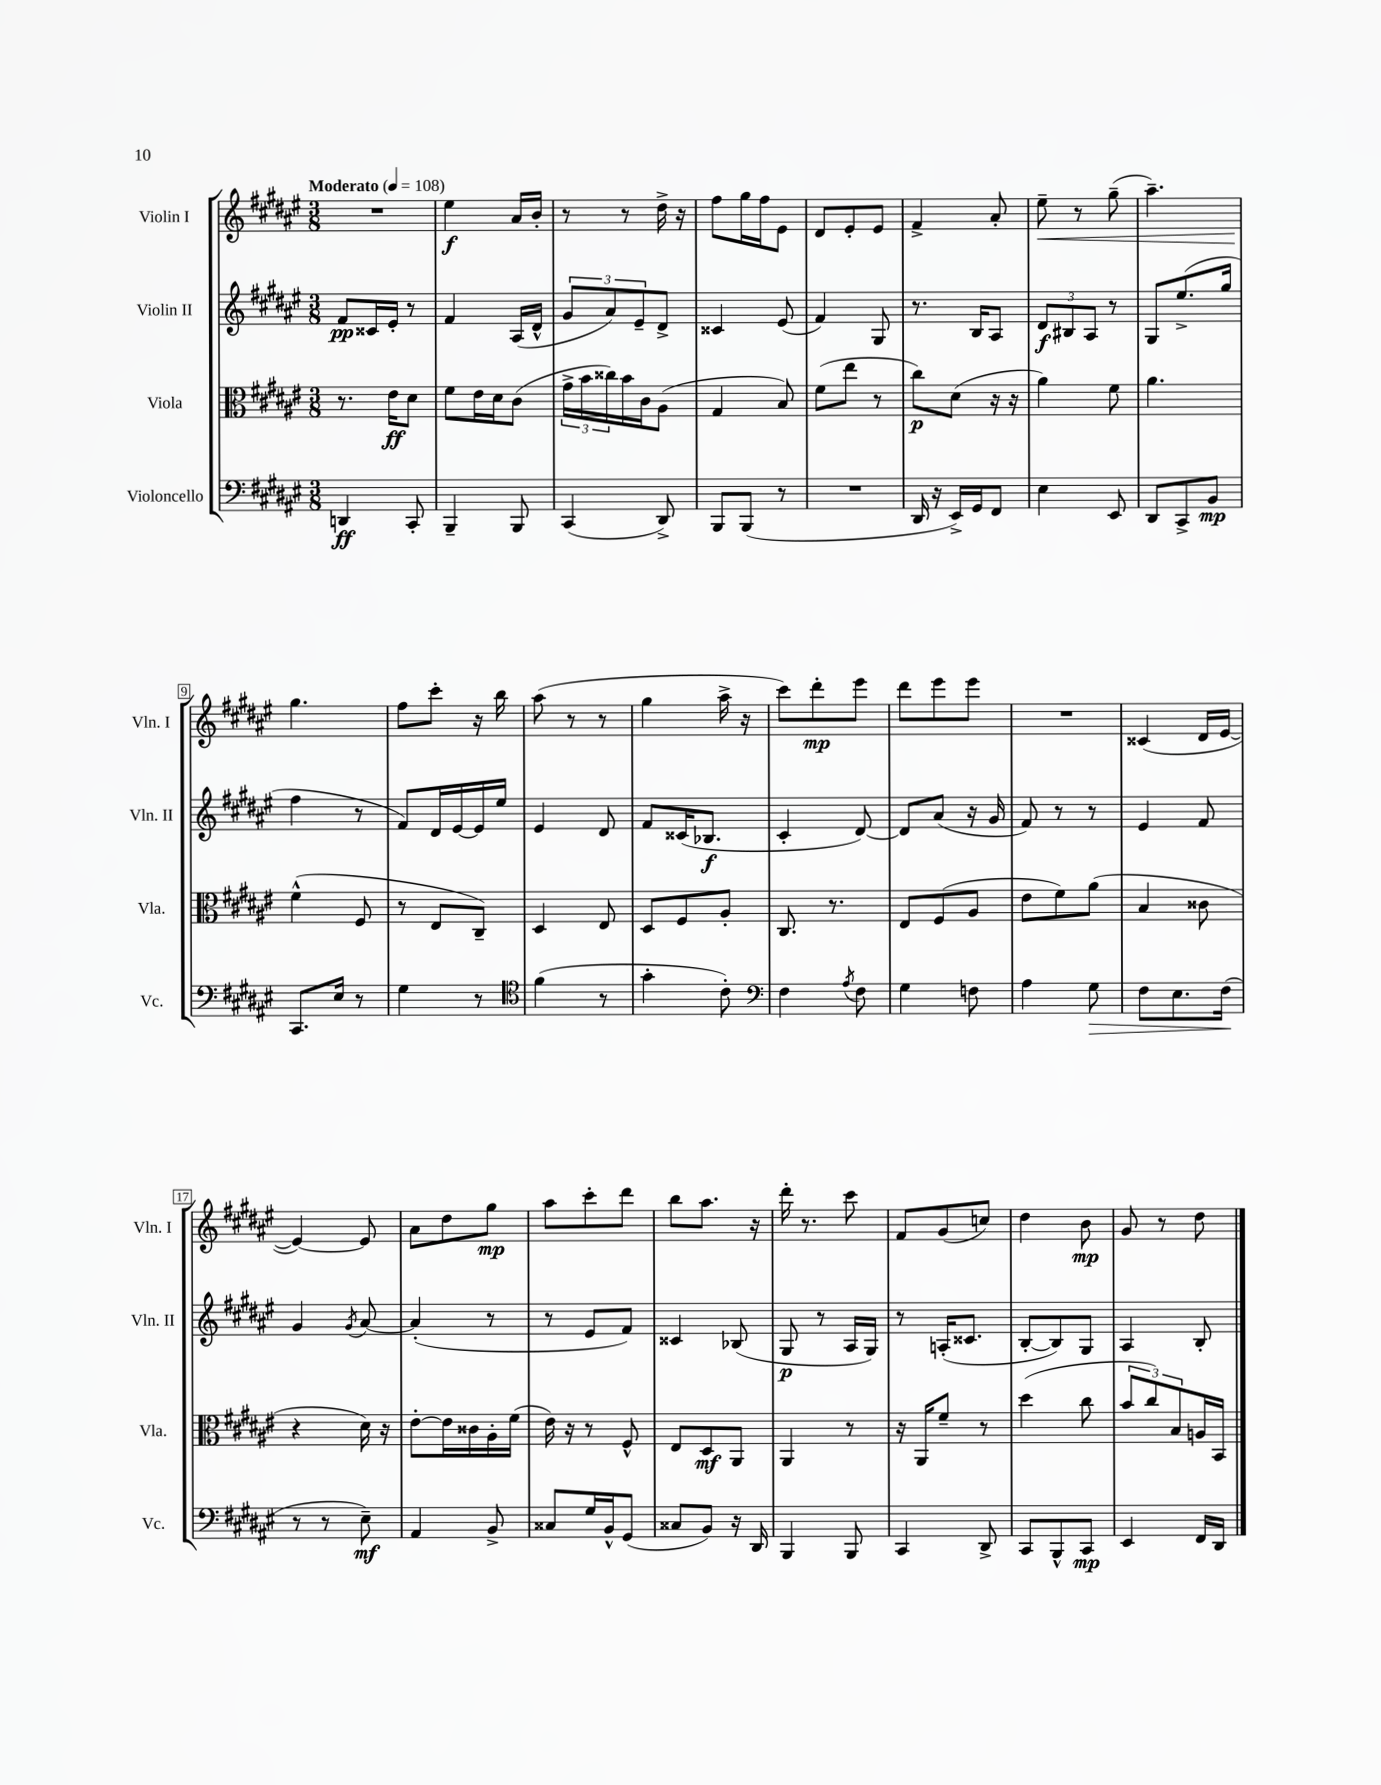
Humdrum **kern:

**kern	**dynam	**kern	**dynam	**kern	**dynam	**kern	**dynam
*part4	*part4	*part3	*part3	*part2	*part2	*part1	*part1
*staff4	*staff4	*staff3	*staff3	*staff2	*staff2	*staff1	*staff1
*I"Violoncello	*	*I"Viola	*	*I"Violin II	*	*I"Violin I	*
*I'Vc.	*	*I'Vla.	*	*I'Vln. II	*	*I'Vln. I	*
*clefF4	*	*clefC3	*	*clefG2	*	*clefG2	*
*k[f#c#g#d#a#e#]	*	*k[f#c#g#d#a#e#]	*	*k[f#c#g#d#a#e#]	*	*k[f#c#g#d#a#e#]	*
*M3/8	*	*M3/8	*	*M3/8	*	*M3/8	*
*MM108	*	*MM108	*	*MM108	*	*MM108	*
=1	=1	=1	=1	=1	=1	=1	=1
!	!	!	!	!	!	!LO:TX:a:B:t=Moderato	!
4DDn/	ff	8.r	.	8f#/L	pp	4.r	.
.	.	.	.	16c##X/L	.	.	.
.	.	16e#\KL	ff	16e#'/JJ	.	.	.
8CC#'/	.	8d#\J	.	8r	.	.	.
=2	=2	=2	=2	=2	=2	=2	=2
4BBB~/	.	8f#\L	.	4f#/	.	4ee#\	f
.	.	16e#\L	.	.	.	.	.
.	.	16d#\J	.	.	.	.	.
8BBB/	.	(8c#\J	.	(16A#/LL	.	16a#/LL	.
.	.	.	.	16d#^^/JJ	.	16b'/JJ	.
=3	=3	=3	=3	=3	=3	=3	=3
(4CC#/	.	24g#^\LL	.	12g#/L	.	8r	.
.	.	24b\	.	.	.	.	.
.	.	24cc##X\)	.	12a#/)	.	.	.
.	.	16b\	.	.	.	8r	.
.	.	.	.	12e#~/	.	.	.
.	.	16c#\J	.	.	.	.	.
8DD#^/)	.	(8A#\J	.	8d#^/J	.	16dd#^\	.
.	.	.	.	.	.	16r	.
=4	=4	=4	=4	=4	=4	=4	=4
8BBB/L	.	4G#/	.	4c##X/	.	8ff#\L	.
(8BBB/J	.	.	.	.	.	16gg#\L	.
.	.	.	.	.	.	16ff#\J	.
8r	.	8B/)	.	(8e#/	.	8e#\J	.
=5	=5	=5	=5	=5	=5	=5	=5
4.r	.	(8f#\L	.	4f#/)	.	8d#/L	.
.	.	8ee#\J	.	.	.	8e#'/	.
.	.	8r	.	8G#/	.	8e#/J	.
=6	=6	=6	=6	=6	=6	=6	=6
16DD#/	.	8cc#\L)	p	8.r	.	4f#^/	.
16r	.	.	.	.	.	.	.
16EE#^/LL)	.	(8d#\J	.	.	.	.	.
16GG#/J	.	.	.	16B/KL	.	.	.
8FF#/J	.	16r	.	8A#/J	.	8a#'/	.
.	.	16r	.	.	.	.	.
=7	=7	=7	=7	=7	=7	=7	=7
!	!	!	!	!	!	!	!LO:HP:b
4E#\	.	4a#\)	.	12d#/L	f	8ee#~\	<
.	.	.	.	12B#X/	.	.	.
.	.	.	.	.	.	8r	.
.	.	.	.	12A#/J	.	.	.
8EE#/	.	8f#\	.	8r	.	(8gg#~\	.
=8	=8	=8	=8	=8	=8	=8	=8
8DD#/L	.	4.a#\	.	8G#/L	.	4.aa#~\)	.
8CC#^/	.	.	.	(8.ee#^/	.	.	.
8BB/J	mp	.	.	.	.	.	.
.	.	.	.	16gg#/Jk	.	.	.
!!LO:LB:g=z
=9	=9	=9	=9	=9	=9	=9	=9
8.CC#/L	.	(4f#^^\	.	4ff#\	.	4.gg#\	.
16E#/Jk	.	.	.	.	.	.	.
8r	.	8F#/	.	8r	.	.	.
.	.	.	.	.	.	.	[
=10	=10	=10	=10	=10	=10	=10	=10
4G#\	.	8r	.	8f#/L)	.	8ff#\L	.
.	.	8E#/L	.	16d#/L	.	8ccc#'\J	.
.	.	.	.	[16e#/	.	.	.
8r	.	8C#~/J)	.	16e#/]	.	16r	.
.	.	.	.	16ee#/JJ	.	16bb\	.
=11	=11	=11	=11	=11	=11	=11	=11
*clefC4	*	*	*	*	*	*	*
(4f#\	.	4D#/	.	4e#/	.	(8aa#\	.
.	.	.	.	.	.	8r	.
8r	.	8E#/	.	8d#/	.	8r	.
=12	=12	=12	=12	=12	=12	=12	=12
4g#'\	.	8D#/L	.	8f#/L	.	4gg#\	.
.	.	8F#/	.	(16c##X/K	.	.	.
.	.	.	.	8.B-X/J	f	.	.
8c#'\)	.	8A#'/J	.	.	.	16aa#^\	.
.	.	.	.	.	.	16r	.
=13	=13	=13	=13	=13	=13	=13	=13
*clefF4	*	*	*	*	*	*	*
4F#\	.	8.C#/	.	4c#'/	.	8ccc#\L)	.
.	.	.	.	.	.	8ddd#'\	mp
.	.	8.r	.	.	.	.	.
8qA#/	.	.	.	.	.	.	.
8F#\	.	.	.	[8d#/)	.	8eee#\J	.
=14	=14	=14	=14	=14	=14	=14	=14
4G#\	.	8E#/L	.	8d#/L]	.	8ddd#\L	.
.	.	(8F#/	.	(8a#/J	.	8eee#\	.
8Fn\	.	8A#/J	.	16r	.	8eee#\J	.
.	.	.	.	16g#/	.	.	.
=15	=15	=15	=15	=15	=15	=15	=15
4A#\	.	8e#\L	.	8f#/)	.	4.r	.
.	.	8f#\)	.	8r	.	.	.
!	!LO:HP:b	!	!	!	!	!	!
8G#\	>	(8a#\J	.	8r	.	.	.
=16	=16	=16	=16	=16	=16	=16	=16
8F#\L	.	4B/	.	4e#/	.	(4c##X/	.
8.E#\	.	.	.	.	.	.	.
.	.	8c##X\	.	8f#/	.	16d#/LL	.
(16F#\Jk	.	.	.	.	.	[16e#/JJ	.
.	]	.	.	.	.	.	.
!!LO:LB:g=z
=17	=17	=17	=17	=17	=17	=17	=17
8r	.	4r	.	4g#/	.	4e#/_)	.
8r	.	.	.	.	.	.	.
.	.	.	.	8qg#/	.	.	.
8E#~\)	mf	16d#\)	.	[8a#/	.	8e#/]	.
.	.	16r	.	.	.	.	.
=18	=18	=18	=18	=18	=18	=18	=18
4AA#/	.	[8e#'\L	.	(4a#'/]	.	8a#\L	.
.	.	16e#\L]	.	.	.	8dd#\	.
.	.	16c##X\	.	.	.	.	.
8BB^/	.	16A#'\	.	8r	.	8gg#\J	mp
.	.	(16f#\JJ	.	.	.	.	.
=19	=19	=19	=19	=19	=19	=19	=19
8C##X/L	.	16e#\)	.	8r	.	8aa#\L	.
.	.	16r	.	.	.	.	.
16G#/L	.	8r	.	8e#/L	.	8ccc#'\	.
16BB^^/J	.	.	.	.	.	.	.
(8GG#/J	.	8F#^^/	.	8f#/J)	.	8ddd#\J	.
=20	=20	=20	=20	=20	=20	=20	=20
8C##X/L	.	8E#/L	.	4c##X/	.	8bb\L	.
8BB/J)	.	8D#/	mf	.	.	8.aa#\J	.
16r	.	8AA#/J	.	(8B-X/	.	.	.
16DD#/	.	.	.	.	.	16r	.
=21	=21	=21	=21	=21	=21	=21	=21
4BBB/	.	4AA#/	.	8G#/	p	16ddd#'\	.
.	.	.	.	.	.	8.r	.
.	.	.	.	8r	.	.	.
8BBB/	.	8r	.	16A#/LL	.	8ccc#\	.
.	.	.	.	16G#/JJ)	.	.	.
=22	=22	=22	=22	=22	=22	=22	=22
4CC#/	.	16r	.	8r	.	8f#/L	.
.	.	16AA#/KL	.	.	.	.	.
.	.	8f#~/J	.	(16An'/KL	.	(8g#/	.
.	.	.	.	8.c##X/J	.	.	.
8DD#^/	.	8r	.	.	.	8ccn/J)	.
=23	=23	=23	=23	=23	=23	=23	=23
8CC#/L	.	(4dd#\	.	[8B'/L	.	4dd#\	.
8BBB^^/	.	.	.	8B/])	.	.	.
8CC#/J	mp	8cc#\	.	8G#/J	.	8b\	mp
=24	=24	=24	=24	=24	=24	=24	=24
4EE#/	.	12b/L	.	4A#/	.	8g#/	.
.	.	12cc#/)	.	.	.	.	.
.	.	.	.	.	.	8r	.
.	.	12B/	.	.	.	.	.
16FF#/LL	.	16An/L	.	8B'/	.	8dd#\	.
16DD#/JJ	.	16BB/JJ	.	.	.	.	.
==	==	==	==	==	==	==	==
*-	*-	*-	*-	*-	*-	*-	*-
